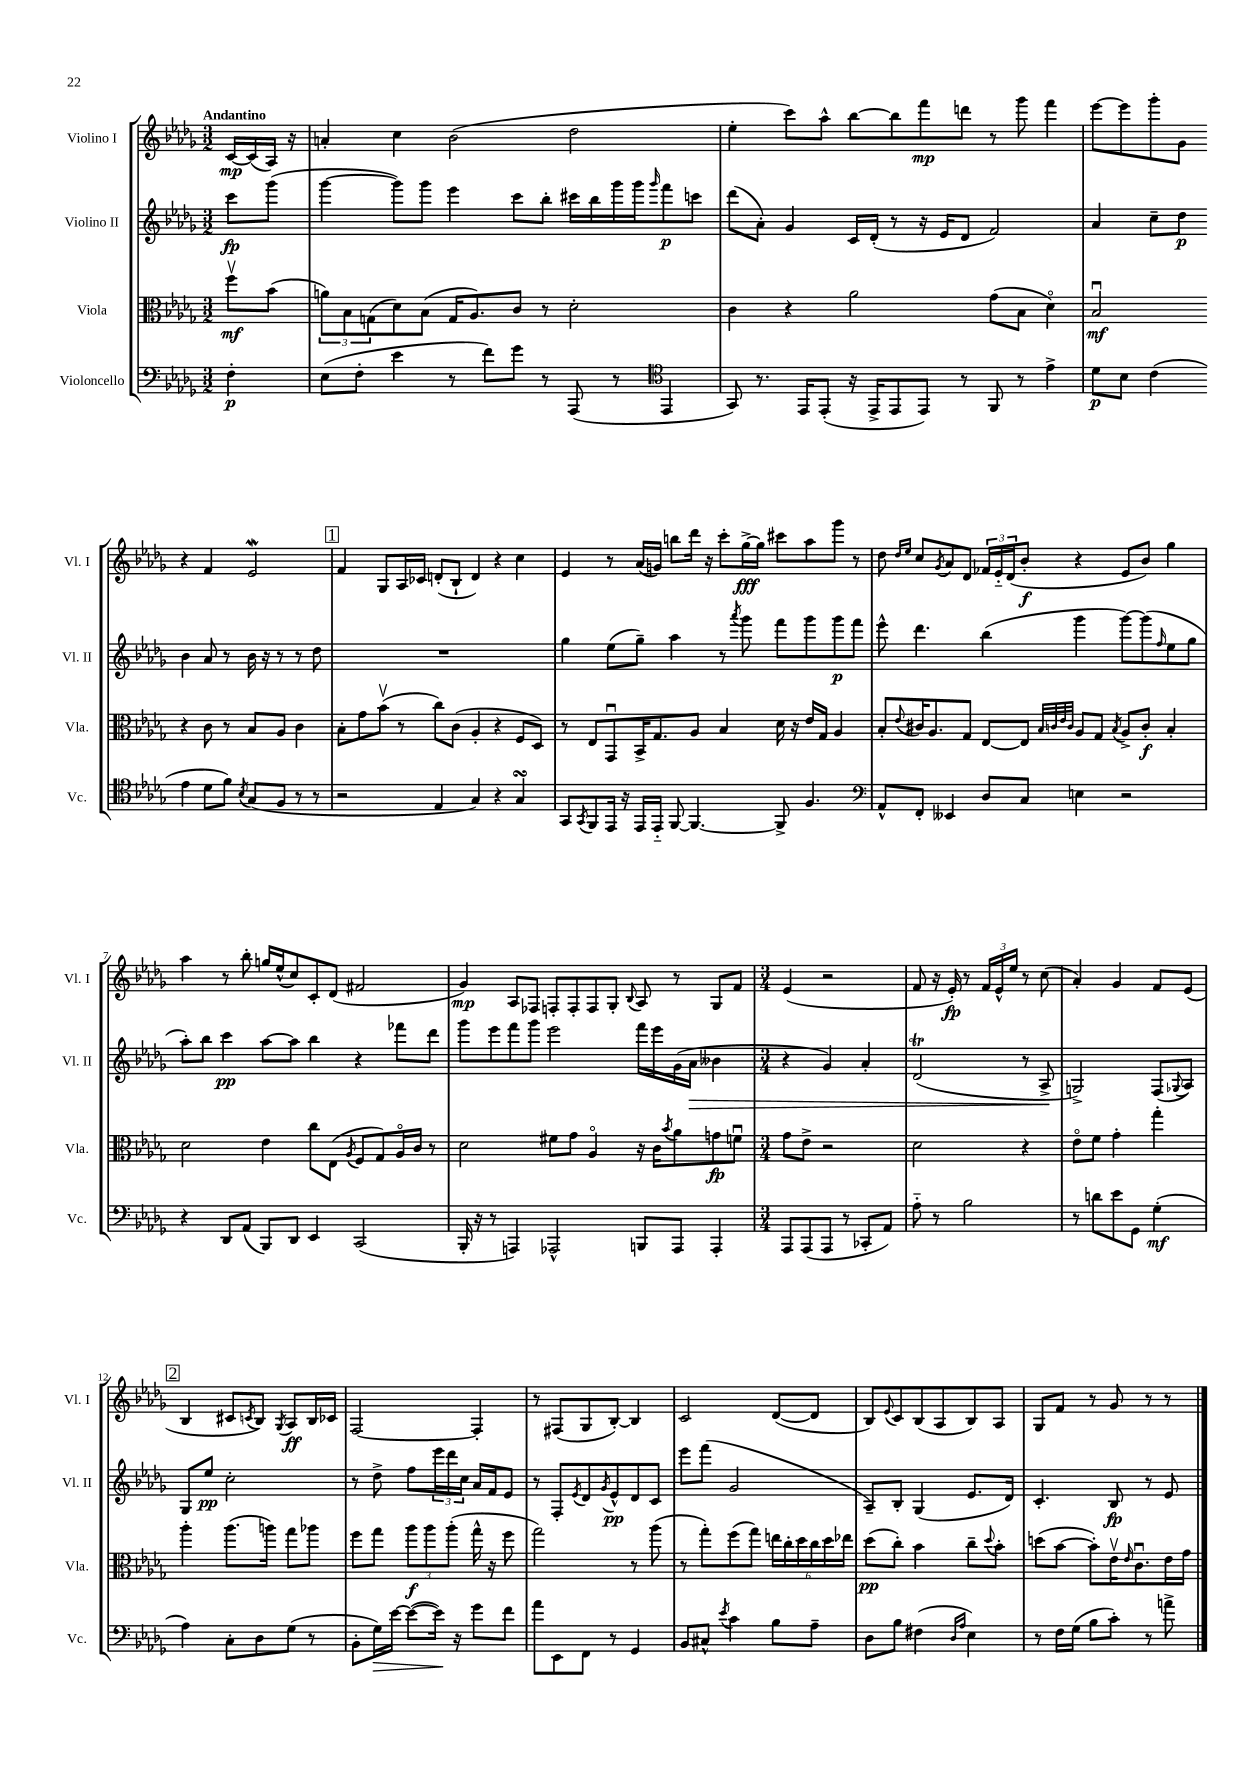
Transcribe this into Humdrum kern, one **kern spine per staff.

**kern	**kern	**kern	**kern
*staff4	*staff3	*staff2	*staff1
*clefF4	*clefC3	*clefG2	*clefG2
*k[b-e-a-d-g-]	*k[b-e-a-d-g-]	*k[b-e-a-d-g-]	*k[b-e-a-d-g-]
*M3/2	*M3/2	*M3/2	*M3/2
4F'	8ffv	8ccc	[16c
.	.	.	(16c]
.	(8b-	(8ggg-	16A-)
.	.	.	16r
=	=	=	=
(8E-	12a)	[4ggg-	4a'
.	12B-	.	.
8F'	.	.	.
.	(12G	.	.
4e-	8d-)	8ggg-])	4cc
.	(8B-	8ggg-	.
8r	16G	4eee-	(2b-
.	8.A-)	.	.
8f)	.	.	.
8g-	8c	8ccc	.
8r	8r	8bb-'	.
(8AAA-	2d-'	16ccc#	2dd-
.	.	16bb-	.
8r	.	16ggg-	.
.	.	16ggg-	.
*clefC4	*	*	*
.	.	16qqggg-	.
4EE-	.	8fff	.
.	.	8ccc	.
=	=	=	=
8GG-)	4c	(8ddd-	4ee-'
8.r	.	8a-')	.
.	4r	4g-	8ccc)
16EE-	.	.	.
(8EE-'	.	.	8aa-^^
16r	2a-	16c	[8bb-
16EE-^	.	(16d-'	.
8EE-	.	8r	8bb-]
8EE-)	.	16r	8fff
.	.	16e-	.
8r	.	8d-	8ddd
8FF	(8g-	2f)	8r
8r	8B-	.	8ggg-
4e-^	4d-o)	.	4fff
=	=	=	=
8d-	2B-u	4a-	[8eee-
8B-	.	.	8eee-]
(4c	.	8cc~	8ggg-'
.	.	8dd-	8g-
4e-	4r	4b-	4r
8d-	8c	8a-	4f
8f)	8r	8r	.
8qB-	.	.	.
(8G-	8B-	16b-	2e-
.	.	16r	.
8F	8A-	8r	.
8r	4c	8r	.
8r	.	8dd-	.
=	=	=	=
2r	8B-'	1.r	4f
.	8g-	.	.
.	(8b-v	.	8G-
.	8r	.	16A-
.	.	.	16c-
4E-	8cc)	.	(8d'
.	(8c	.	8B-`
4G-)	4A-'	.	4d)
4r	4r	.	4r
4G-	8F	.	4cc
.	8D-)	.	.
=	=	=	=
8GG-	8r	4gg-	4e-
8qGG-	.	.	.
8FF	8E-	.	.
16EE-	8GG-u	(8ee-	8r
16r	.	.	.
16EE-	16BB-^	8gg-~)	(16a-
16EE-'~	8.G-	.	16g)
[8FF	.	4aa-	8bb
4.FF_	8A-	.	16ddd-
.	.	.	16r
.	4B-	8r	8ccc'
.	.	8qaaa-	.
.	.	8ggg-	[16gg-^
.	.	.	16gg-]
8FF^]	16d-	8fff	8ccc#
.	16r	.	.
4.F	16e-	8ggg-	8aa-
.	16G-	.	.
.	4A-	8ggg-	8ggg-
.	.	8fff	8r
=	=	=	=
*clefF4	*	*	*
8AA-^^	8B-'	8eee-^^	8dd-
.	.	.	16qqdd-
.	8qqe-	.	16qqee-
8FF'	16c#	4.ddd-	8cc
.	8.A-	.	.
.	.	.	8qg-
4EE--	.	.	8a-
.	8G-	.	8d-
8D-	[8E-	(4bb-	24f-
.	.	.	24e-'~
.	.	.	(24d-
8C	8E-]	.	8b-'
.	32qqB-	.	.
.	32qqc	.	.
.	32qqe-	.	.
.	32qqc	.	.
4E	8A-	4ggg-	4r
.	8G-	.	.
.	8qB-	.	.
2r	8A-^	[8ggg-)	8e-
.	8c'	(8ggg-]	8b-)
.	.	16qqff	.
.	4B-'	8ee-	4gg-
.	.	8gg-	.
=	=	=	=
4r	2d-	8aa-')	4aa-
.	.	8bb-	.
8DD-	.	4ccc	8r
(8AA-	.	.	8bb-'
8BBB-)	4e-	[8aa-	16gg
.	.	.	(16ee-^^
8DD-	.	8aa-]	8cc)
4EE-	8cc	4bb-	8c'
.	(8E-	.	(8d-
.	8qA-	.	.
(2CC	8F	4r	2f#
.	8G-)	.	.
.	16A-o	8fff-	.
.	16c	.	.
.	8r	8ddd-	.
=	=	=	=
16BBB-'	2d-	8ggg-	4g-)
16r	.	.	.
8r	.	8eee-	.
4AAA)	.	8fff	8A-
.	.	8ggg-	8F-
2AAA-^^	8f#	2eee-	8F'
.	8g-	.	8F'
.	4A-o	.	8F
.	.	.	8G-'
.	.	.	8qqB-
8BBB	16r	16fff	8A-
.	16c	16eee-	.
.	8qb-	.	.
8AAA-	8a-	(16g-	8r
.	.	16a-	.
4AAA-'	8g	4b--	8G-
.	8fu	.	8f
=	=	=	=
*M3/4	*M3/4	*M3/4	*M3/4
8AAA-	8g-	4r	(4e-
(8AAA-	8e-^	.	.
8AAA-	2r	4g-)	2r
8r	.	.	.
8CC-'	.	4a-'	.
8AA-)	.	.	.
=	=	=	=
8A-'~	2d-	(2d-	8f
8r	.	.	16r
.	.	.	16e-')
2B-	.	.	8r
.	.	.	24f
.	.	.	24e-^^
.	.	.	24ee-
.	4r	8r	8r
.	.	8A-^	(8cc
=	=	=	=
8r	8e-o	2G^)	4a-')
8d	8f	.	.
8e-	4g-'	.	4g-
8GG-	.	.	.
(4G-'	4gg-'	(8F	8f
.	.	8qqG-	.
.	.	8A-)	(8e-
=	=	=	=
4A-)	4aa-'	8G-	4B-
.	.	8ee-	.
8C'	(8.aa-	2cc'	8c#
.	.	.	8qc
8D-	.	.	8B-)
.	16aa)	.	.
.	.	.	8qG-
(8G-	8gg-	.	8A-
8r	8aa-	.	16B-
.	.	.	16c-
=	=	=	=
8BB-'	8ff	8r	[2F
16G-)	8gg-	8dd-^	.
[16e-	.	.	.
(8e-_	12aa-	8ff	.
.	12aa-	.	.
16e-])	.	24eee-	.
.	(12aa-'	24ddd-	.
16r	.	.	.
.	.	24cc	.
8g-	16gg-^^	16a-	4F']
.	16r	16f	.
8f	8ff	8e-	.
=	=	=	=
8a-	2gg-)	8r	8r
8EE-	.	8F'	(8F#
.	.	8qe-	.
8FF	.	8d-	8G-
.	.	8qg-	.
8r	.	8e-^^	[8B-')
4GG-	8r	8d-	4B-]
.	(8aa-	8c	.
=	=	=	=
8BB-	8r	8eee-	2c
8C#^^	8gg-')	(8fff	.
8qe-	.	.	.
4c	(8ff	2g-	.
.	8gg-)	.	.
8B-	24ee	.	([8d-
.	24cc'	.	.
.	24dd-	.	.
8A-~	24cc	.	8d-]
.	24dd-	.	.
.	24ee-	.	.
=	=	=	=
8D-	(8dd-	8A-~)	8B-)
.	.	.	8qqe-
8B-	8cc')	8B-'	8c
(4F#	4b-	(4G-	(8B-
.	.	.	8A-
16qqD-	.	.	.
16qqA-	.	.	.
4E-)	8cc~	8.e-	8B-)
.	8qqdd-	.	.
.	8b-'	.	8A-
.	.	16d-)	.
=	=	=	=
8r	(8dd	4.c'	8G-
16F	[8b-	.	8f
(16G-	.	.	.
8B-	8b-'])	.	8r
8c')	16e-v	8B-	8g-
.	16qqe-	.	.
.	8.cu	.	.
8r	.	8r	8r
8a^	16e-	8e-	8r
.	16g-	.	.
==	==	==	==
*-	*-	*-	*-
